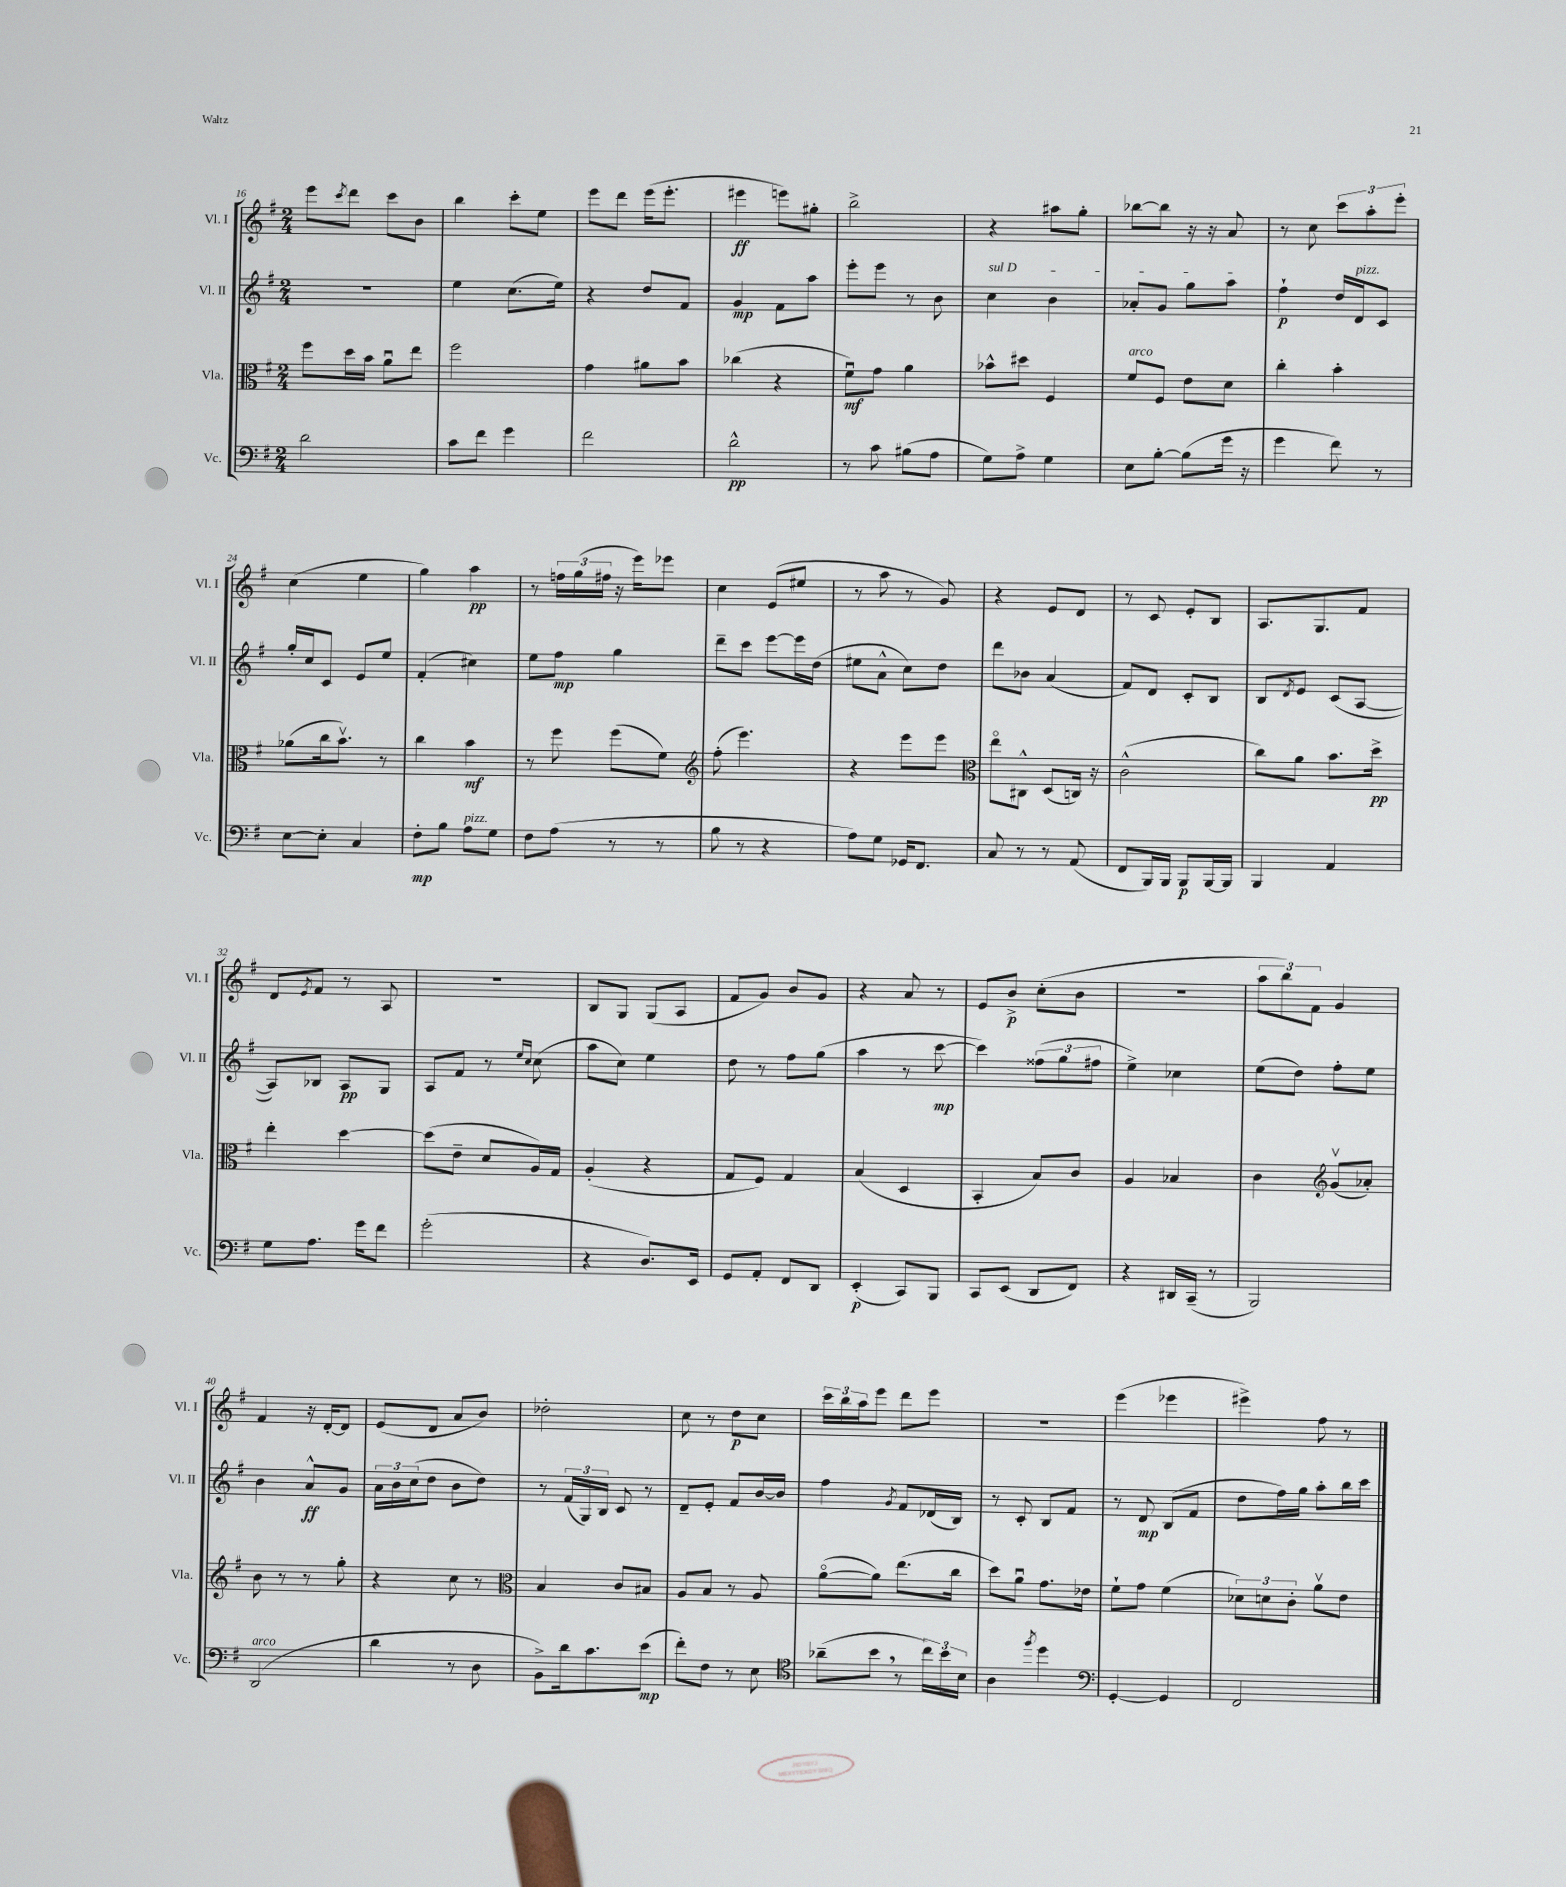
<<
\new StaffGroup <<
\new Staff = "s0" \with { instrumentName = "Vl. I" shortInstrumentName = "Vl. I" } {
    \clef treble \key g \major \numericTimeSignature \time 2/4
    e'''8 \acciaccatura { c'''8 } d'''8 c'''8 b'8 |
    b''4 c'''8-. e''8 |
    e'''8 d'''8 e'''16( e'''8.-. |
    eis'''4\ff e'''8) gis''8-. |
    b''2-> |
    r4 ais''8 g''8-. |
    bes''8~ bes''8 r16 r16 a'8 |
    r8 c''8 \tuplet 3/2 { c'''8 a''8-. e'''8-. } |
    c''4( e''4 |
    g''4) a''4\pp |
    r8 \tuplet 3/2 { f''16 g''16( fis''16 } r16 e'''16) ees'''8 |
    c''4 e'8( eis''8 |
    r8 a''8 r8 g'8) |
    r4 e'8 d'8 |
    r8 c'8 e'8-. b8 |
    a8. g8. fis'8 |
    d'8 \acciaccatura { e'8 } fis'8 r8 a8 |
    R2 |
    b8 g8 g8( a8 |
    fis'8 g'8) b'8 g'8 |
    r4 a'8 r8 |
    e'8 b'8->\p c''8-.( b'8 |
    r2 |
    \tuplet 3/2 { a''8 b''8) fis'8 } g'4 |
    fis'4 r16 d'16~-. d'8 |
    e'8( d'8 a'8 b'8) |
    des''2-. |
    c''8 r8 d''8\p c''8 |
    \tuplet 3/2 { c'''16 b''16 a''16 } e'''8 d'''8 e'''8 |
    r2 |
    e'''4( ees'''4 |
    eis'''4->) fis''8 r8 \bar "|." |
}
\new Staff = "s1" \with { instrumentName = "Vl. II" shortInstrumentName = "Vl. II" } {
    \clef treble \key g \major \numericTimeSignature \time 2/4
    R2 |
    e''4 c''8.( e''16) |
    r4 d''8 fis'8 |
    g'4\mp fis'8 a''8 |
    e'''8-. e'''8 r8 b'8 |
    \once \override TextSpanner.bound-details.left.text = \markup { \italic "sul D" } c''4\startTextSpan b'4 |
    aes'8-. g'8 g''8 a''8\stopTextSpan |
    fis''4-!\p d''16 d'16^\markup { \italic "pizz." } c'8 |
    g''16-. c''16 c'8 e'8 e''8 |
    fis'4-.( cis''4) |
    e''8 fis''8\mp g''4 |
    d'''8-- c'''8 e'''8~ e'''16 d''16( |
    eis''8 a'8-^ c''8) d''8 |
    d'''8 bes'8 a'4( |
    fis'8) d'8 c'8-. b8 |
    b8 \acciaccatura { d'8 } e'8 c'8( a8~ |
    a8) bes8 a8\pp g8 |
    a8 fis'8 r8 \grace { e''16 c''16 } c''8( |
    a''8 c''8) e''4 |
    d''8 r8 fis''8 g''8( |
    a''4 r8 c'''8~\mp |
    c'''4) \tuplet 3/2 { fisis''8( g''8 fis''8 } |
    e''4->) ces''4 |
    e''8( d''8) fis''8-. e''8 |
    b'4 a'8-^\ff g'8 |
    \tuplet 3/2 { a'16 b'16 c''16( } d''8 b'8 d''8) |
    r8 \tuplet 3/2 { fis'16( g16) b16 } c'8 r8 |
    d'8-- e'8-. fis'8 b'16~ b'16 |
    fis''4 \acciaccatura { g'8 } fis'8 des'16( b16) |
    r8 c'8-. b8 fis'8 |
    r8 d'8\mp b8( fis'8 |
    d''8 fis''16) g''16 a''8-. b''16 c'''16 \bar "|." |
}
\new Staff = "s2" \with { instrumentName = "Vla." shortInstrumentName = "Vla." } {
    \clef alto \key g \major \numericTimeSignature \time 2/4
    fis''8 d''16 b'16 a'8\downbow e''8 |
    fis''2 |
    g'4 ais'8 b'8 |
    ces''4( r4 |
    fis'8\downbow\mf) g'8 a'4 |
    bes'8-^ dis''8 fis4 |
    fis'8^\markup { \italic "arco" } fis8 e'8 d'8 |
    c''4-. b'4-. |
    aes'8( c''16 b'8.\upbow) r8 |
    c''4 b'4\mf |
    r8 fis''8 fis''8( fis'8) |
    \clef treble fis''8-.( e'''4.) |
    r4 e'''8 e'''8 |
    \clef alto e''8\flageolet cis8-^ d8( c16) r16 |
    c'2-^( |
    c''8) a'8 b'8. d''16->\pp |
    e''4-. d''4~ |
    d''8( e'8-- d'8 a16) g16 |
    a4-.( r4 |
    g8 fis8) g4 |
    b4( d4 |
    b,4-. b8) c'8 |
    a4 bes4 |
    c'4 \clef treble g'8\upbow( aes'8-.) |
    b'8 r8 r8 g''8-. |
    r4 c''8 r8 |
    \clef alto b4 c'8 bis8 |
    a8 b8 r8 a8 |
    a'8~\flageolet( a'8) e''8.( c''16 |
    d''8) a'8\downbow g'8. ees'16 |
    fis'8-! g'8 fis'4( |
    \tuplet 3/2 { des'8) d'8 c'8-. } a'8\upbow e'8 \bar "|." |
}
\new Staff = "s3" \with { instrumentName = "Vc." shortInstrumentName = "Vc." } {
    \clef bass \key g \major \numericTimeSignature \time 2/4
    d'2 |
    c'8 fis'8 g'4 |
    fis'2 |
    d'2-^\pp |
    r8 c'8 bis8( a8 |
    g8) a8-> g4 |
    e8 b8~-. b8( g'16 r16 |
    g'4 fis'8) r8 |
    e8~ e8-. c4 |
    fis8-.\mp b8 a8^\markup { \italic "pizz." } g8 |
    fis8 a8( r8 r8 |
    b8 r8 r4 |
    a8) g8 ges,16 fis,8. |
    c8 r8 r8 a,8( |
    fis,8 b,,16) b,,16 b,,8\p b,,16~ b,,16 |
    b,,4 a,4 |
    g8 a8. g'16 fis'8 |
    g'2-.( |
    r4 d8.) e,16 |
    g,8 a,8-. fis,8 d,8 |
    e,4-.\p( c,8) b,,8 |
    c,8 e,8( d,8 fis,8) |
    r4 dis,16 c,16--( r8 |
    b,,2) |
    d,2^\markup { \italic "arco" }( |
    d'4 r8 d8 |
    b,8->) d'16 c'8. e'8\mp( |
    fis'8-.) fis8 r8 e8 |
    \clef tenor aes'8--( b'8 \breathe r8 \tuplet 3/2 { c''16) b'16 b16 } |
    a4 \acciaccatura { fis''8 } d''4 |
    \clef bass g,4~-. g,4 |
    fis,2 \bar "|." |
}
>>
>>
\layout { \context { \Score currentBarNumber = #16 } }
